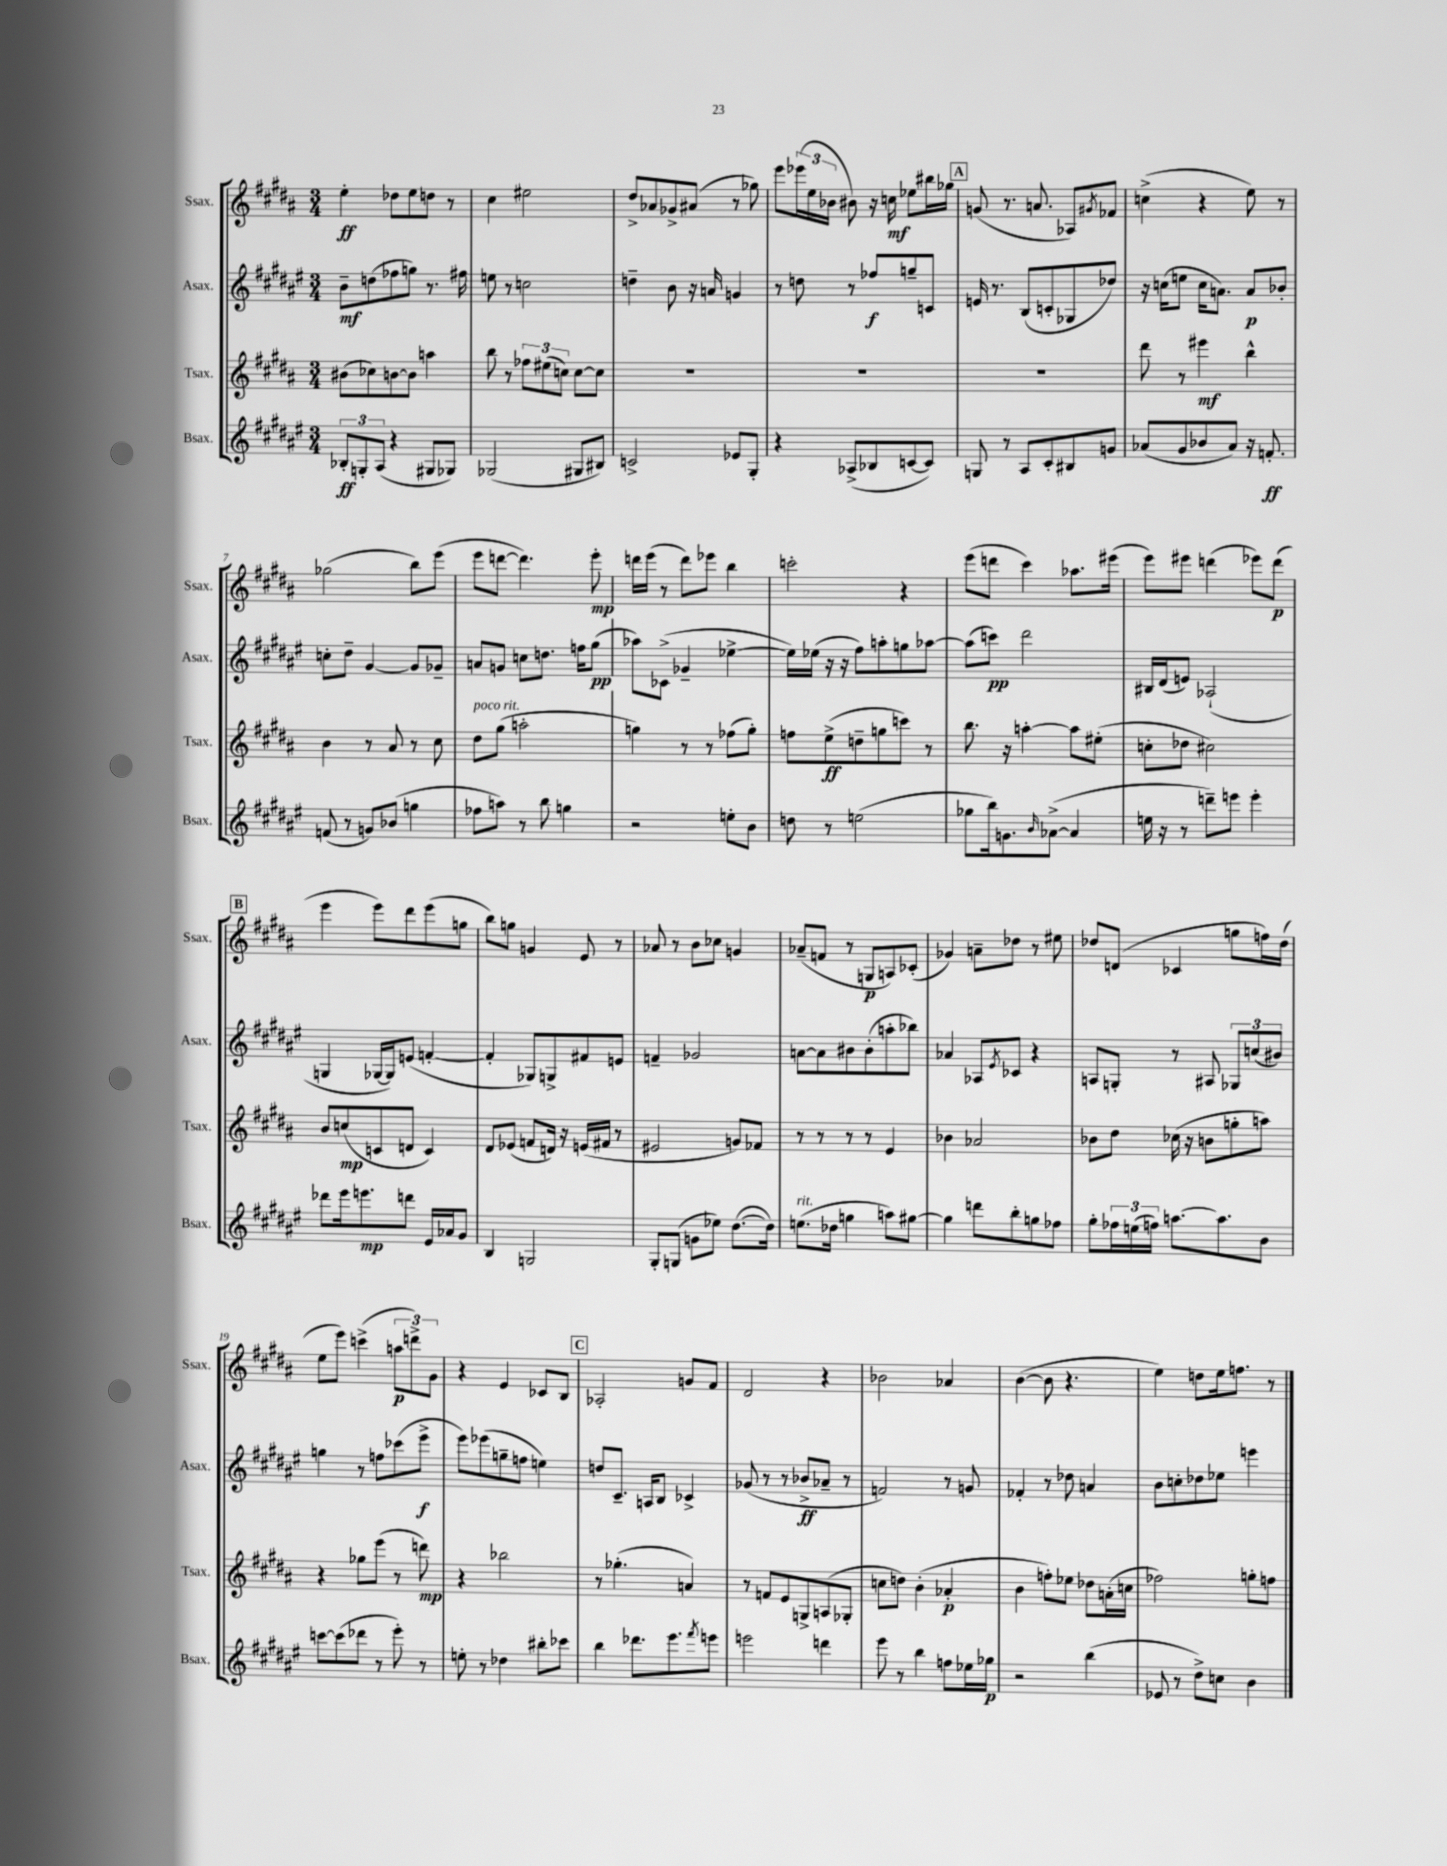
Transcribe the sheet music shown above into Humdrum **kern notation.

**kern	**dynam	**kern	**dynam	**kern	**dynam	**kern	**dynam
*part4	*part4	*part3	*part3	*part2	*part2	*part1	*part1
*staff4	*staff4	*staff3	*staff3	*staff2	*staff2	*staff1	*staff1
*I"Bsax.	*	*I"Tsax.	*	*I"Asax.	*	*I"Ssax.	*
*I'Bsax.	*	*I'Tsax.	*	*I'Asax.	*	*I'Ssax.	*
*clefG2	*	*clefG2	*	*clefG2	*	*clefG2	*
*k[f#c#g#d#a#e#]	*	*k[f#c#g#d#a#]	*	*k[f#c#g#d#a#e#]	*	*k[f#c#g#d#a#]	*
*M3/4	*	*M3/4	*	*M3/4	*	*M3/4	*
=1	=1	=1	=1	=1	=1	=1	=1
12B-X'/L	ff	(8b#X\L	.	8b~\L	mf	4ee'\	ff
12Gn'/	.	.	.	.	.	.	.
.	.	8cc-X\)	.	(8ddn\	.	.	.
(12A#/J	.	.	.	.	.	.	.
4r	.	[8bn\	.	8ff-X\	.	8dd-X\L	.
.	.	8b\J]	.	8ggn\J)	.	8ee\	.
8G#X/L	.	4aan\	.	8.r	.	8ddn\J	.
8G-X/J)	.	.	.	.	.	8r	.
.	.	.	.	16ff#X\	.	.	.
=2	=2	=2	=2	=2	=2	=2	=2
(2G-X/	.	8bb\	.	8een\	.	4cc#\	.
.	.	8r	.	8r	.	.	.
.	.	12ff-X\L	.	2ccn\	.	2ee#X\	.
.	.	(12ee#X\	.	.	.	.	.
.	.	12ccn\J)	.	.	.	.	.
8G#X/L	.	[8cc\L	.	.	.	.	.
8B#X/J)	.	8cc\J]	.	.	.	.	.
=3	=3	=3	=3	=3	=3	=3	=3
2cn^/	.	2.r	.	4ddn~\	.	8dd#^/L	.
.	.	.	.	.	.	8a-X/	.
.	.	.	.	8b\	.	8g-X^/	.
.	.	.	.	16r	.	(8a#X/J	.
.	.	.	.	16an/	.	.	.
8e-X/L	.	.	.	4gn/	.	8r	.
8G#'/J	.	.	.	.	.	8gg-X\)	.
=4	=4	=4	=4	=4	=4	=4	=4
4r	.	2.r	.	8r	.	8eee\L	.
.	.	.	.	8ddn\	.	(24eee-X\L	.
.	.	.	.	.	.	24ee\	.
.	.	.	.	.	.	24b-X\JJ	.
(8A-X^/L	.	.	.	8r	.	8b#X\)	.
8B-X/	.	.	.	8ff-X/L	f	16r	.
.	.	.	.	.	.	16ccn\	mf
[8cn/	.	.	.	8ggn~/	.	8ee-X\L	.
8c/J])	.	.	.	8cn/J	.	16bb#X\L	.
.	.	.	.	.	.	16gg-X\JJ	.
!!LO:REH:place=s1:t=A
=5	=5	=5	=5	=5	=5	=5	=5
8Gn/	.	2.r	.	16en/	.	(8gn/	.
.	.	.	.	8.r	.	.	.
8r	.	.	.	.	.	8.r	.
8A#/L	.	.	.	(8B/L	.	.	.
.	.	.	.	.	.	8.an/	.
8c#'/	.	.	.	8cn'/	.	.	.
8B#X/	.	.	.	8G-X/	.	8A-X/L)	.
.	.	.	.	.	.	8qg#X/	.
8gn/J	.	.	.	8dd-X/J)	.	8f-X/J	.
=6	=6	=6	=6	=6	=6	=6	=6
(8a-X/L	.	8ddd#\	.	16r	.	(4ccn^\	.
.	.	.	.	(16ccn\KL	.	.	.
8g#/	.	8r	.	8een\J	.	.	.
8b-X/	.	4eee#X\	mf	16cc\KL	.	4r	.
.	.	.	.	8.an\J)	.	.	.
8a-/J)	.	.	.	.	.	.	.
16r	.	4bb^^\	.	8a/L	p	8ee\)	.
8.fn'/	ff	.	.	.	.	.	.
.	.	.	.	8b-X'/J	.	8r	.
!!LO:LB:g=z
=7	=7	=7	=7	=7	=7	=7	=7
(8fn/	.	4b\	.	8ccn'\L	.	(2gg-X\	.
8r	.	.	.	8dd#~\J	.	.	.
8gn/L)	.	8r	.	[4g#/	.	.	.
(8b-X/J	.	8a#/	.	.	.	.	.
4ggn\	.	8r	.	8g#/L]	.	8bb\L)	.
.	.	8cc#\	.	8g-X~/J	.	(8eee\J	.
=8	=8	=8	=8	=8	=8	=8	=8
!	!	!LO:TX:a:i:t=poco rit.	!	!	!	!	!
8ff-X\L	.	8dd#\L	.	8an/L	.	8eee\L	.
8aan\J)	.	(8gg#\J	.	8gn/J	.	[8dddn\J	.
8r	.	2aan'\	.	8ccn\L	.	4.ddd\])	.
8bb\	.	.	.	8.ddn\J	.	.	.
4ggn\	.	.	.	.	.	.	.
.	.	.	.	16ffn\KL	.	.	.
.	.	.	.	(8gg#\J	pp	8eee'\	mp
=9	=9	=9	=9	=9	=9	=9	=9
2r	.	4ggn\)	.	8aa-X\L)	.	16dddn\LL	.
.	.	.	.	.	.	(16eee\JJ	.
.	.	.	.	(8c-X^\J	.	8r	.
.	.	8r	.	4g-X~/	.	8ddd\L)	.
.	.	8r	.	.	.	8eee-X\J	.
8een'\L	.	(8ff-X\L	.	[4ee-X^\	.	4bb\	.
8b\J	.	8gg'\J)	.	.	.	.	.
=10	=10	=10	=10	=10	=10	=10	=10
8ddn\	.	8ffn\L	.	16ee-\LL])	.	2cccn'\	.
.	.	.	.	(16ee-X\JJ	.	.	.
8r	.	(8ee^\	ff	16r	.	.	.
.	.	.	.	16r	.	.	.
(2een\	.	8ddn~\	.	8ff#\L)	.	.	.
.	.	8ggn\	.	8aan'\	.	.	.
.	.	8cccn\J)	.	8ggn\	.	4r	.
.	.	8r	.	[8aa-X\J	.	.	.
=11	=11	=11	=11	=11	=11	=11	=11
8gg-X\L	.	8.bb\	.	(8aa-\L]	.	(8eee\L	.
16bb\k)	.	.	.	8cccn\J)	pp	8dddn\J	.
8.gn\	.	16r	.	.	.	.	.
.	.	[4aan'\	.	2ddd#\	.	4ccc#\)	.
16qqb/	.	.	.	.	.	.	.
([8a-X^\J	.	.	.	.	.	.	.
4a-/]	.	8aa\L]	.	.	.	8.aa-X\L	.
.	.	(8ee#X'\J	.	.	.	.	.
.	.	.	.	.	.	(16eee#X\Jk	.
=12	=12	=12	=12	=12	=12	=12	=12
16een\	.	8ccn'\L	.	16B#X/LL	.	8eee\L)	.
16r	.	.	.	(16d#/J	.	.	.
8r	.	8dd-X\J	.	8en/J)	.	8eee#X\J	.
8dddn~\L)	.	2cc#X\)	.	(2A-X`/	.	(4dddn\	.
8eeen\J	.	.	.	.	.	.	.
4eee'\	.	.	.	.	.	8eee-X\L)	.
.	.	.	.	.	.	(8ddd\J	p
!!LO:LB:g=z
!!LO:REH:place=s1:t=B
=13	=13	=13	=13	=13	=13	=13	=13
8ddd-X\L	.	8b/L	.	4Gn/	.	4eee\	.
16eee#\k	.	(8ccn/	mp	.	.	.	.
8.eeen\	mp	.	.	.	.	.	.
.	.	8cn/	.	[16G-X/LL	.	8eee\L)	.
.	.	.	.	16G-/J])	.	.	.
8dddn\J	.	8dn/J	.	(8en/J	.	8ddd#\	.
16e#/LL	.	4c/)	.	[4fn'/	.	(8eee\	.
16a-X/J	.	.	.	.	.	.	.
8g#/J	.	.	.	.	.	8ggn\J	.
=14	=14	=14	=14	=14	=14	=14	=14
4B/	.	8d#/L	.	4f'/]	.	8bb\L)	.
.	.	(8e-X/J	.	.	.	8ggn\J	.
2Gn/	.	8fn/L	.	8G-X/L)	.	4gn/	.
.	.	16dn/Jk)	.	8Gn^/	.	.	.
.	.	16r	.	.	.	.	.
.	.	(16en/LL	.	8f#X/	.	8e/	.
.	.	16f#X/JJ	.	.	.	.	.
.	.	8r	.	8en/J	.	8r	.
=15	=15	=15	=15	=15	=15	=15	=15
8G#'/L	.	2e#X/	.	4fn~/	.	8a-X/	.
(8Gn/J	.	.	.	.	.	8r	.
8gn\L	.	.	.	2g-X/	.	8b\L	.
8ee-X\J)	.	.	.	.	.	8cc-X\J	.
([8.dd#\L	.	8gn/L)	.	.	.	4gn/	.
.	.	8f-X/J	.	.	.	.	.
16dd#\Jk])	.	.	.	.	.	.	.
=16	=16	=16	=16	=16	=16	=16	=16
!LO:TX:a:i:t=rit.	!	!	!	!	!	!	!
(8.een\L	.	8r	.	[8an\L	.	(8a-X~/L	.
.	.	8r	.	8a\]	.	8fn/J	.
16dd-X\Jk	.	.	.	.	.	.	.
4ggn\	.	8r	.	8b#X\	.	8r	.
.	.	8r	.	(8b#'\	.	8Gn/L	p
8aan\L)	.	4e/	.	8aan'\	.	8An/)	.
[8gg#X\J	.	.	.	8bb-X\J)	.	(8c-X'/J	.
=17	=17	=17	=17	=17	=17	=17	=17
4gg#\]	.	4b-X\	.	4a-X/	.	4g-X/)	.
8dddn\L	.	2a-X/	.	8A-X/L	.	8an~\L	.
.	.	.	.	8qe#/	.	.	.
8bb'\	.	.	.	8c-X/J	.	8dd-X\J	.
8ggn\	.	.	.	4r	.	8r	.
8ff-X\J	.	.	.	.	.	8ee#X\	.
=18	=18	=18	=18	=18	=18	=18	=18
8gg#'\L	.	8b-X\L	.	8An/L	.	8dd-X/L	.
24ff-X\L	.	8dd#\J	.	8Gn'/J	.	(8dn/J	.
(24een\	.	.	.	.	.	.	.
24ffn\JJ)	.	.	.	.	.	.	.
[8.aan\L	.	(16cc-X\	.	8r	.	4c-X/	.
.	.	16r	.	.	.	.	.
.	.	8bn\L	.	8A#X/	.	.	.
8.aa\]	.	.	.	.	.	.	.
.	.	8ggn'\	.	12G-X/L	.	8ggn\L	.
.	.	.	.	(12ccn/	.	.	.
8b\J	.	8aan\J)	.	.	.	16ffn\L)	.
.	.	.	.	12b#X/J)	.	.	.
.	.	.	.	.	.	(16dd-\JJ	.
!!LO:LB:g=z
=19	=19	=19	=19	=19	=19	=19	=19
[8cccn\L	.	4r	.	4ggn\	.	8ee\L	.
(8ccc\]	.	.	.	.	.	8eee\J)	.
8ddd-X\J	.	8gg-X\L	.	8r	.	(4cccn^\	.
8r	.	(8eee\J	.	8ffn\L	.	.	.
8eee#'\)	.	8r	.	(8ccc-X\	.	12aan\L	p
.	.	.	.	.	.	12dddn^\)	.
8r	.	8dddn\)	mp	8eee#^\J	f	.	.
.	.	.	.	.	.	12g#\J	.
=20	=20	=20	=20	=20	=20	=20	=20
8een'\	.	4r	.	8eee#\L)	.	4r	.
8r	.	.	.	(8eee-X\	.	.	.
4dd-X\	.	2bb-X\	.	8ggn~\	.	4e/	.
.	.	.	.	8ffn\J	.	.	.
8bb#X'\L	.	.	.	4een\)	.	8c-X/L	.
8ccc-X\J	.	.	.	.	.	8B/J	.
!!LO:REH:place=s1:t=C
=21	=21	=21	=21	=21	=21	=21	=21
4bb\	.	8r	.	8ddn/L	.	2A-X'/	.
.	.	(4.gg-X'\	.	8.c#~/J	.	.	.
8.ddd-X\L	.	.	.	.	.	.	.
.	.	.	.	16An/KL	.	.	.
.	.	.	.	8B/J	.	.	.
8.eee#\	.	.	.	.	.	.	.
.	.	4an/)	.	4c-X^/	.	8gn/L	.
8qfff#/	.	.	.	.	.	.	.
8eeen\J	.	.	.	.	.	8f#/J	.
=22	=22	=22	=22	=22	=22	=22	=22
2eeen\	.	8r	.	(8g-X/	.	2d#/	.
.	.	8fn/L	.	8r	.	.	.
.	.	8e/	.	8r	.	.	.
.	.	8Gn^/	.	8b-X^/L	ff	.	.
4dddn\	.	(8An/	.	8a-X~/J	.	4r	.
.	.	8G-X'/J	.	8r	.	.	.
=23	=23	=23	=23	=23	=23	=23	=23
8eee#\	.	8ccn\L	.	2fn/)	.	2b-X\	.
8r	.	8ddn\J)	.	.	.	.	.
4bb\	.	(4b'\	.	.	.	.	.
8ffn\L	.	4a-X'/	p	8r	.	4a-X/	.
16ee-X\L	.	.	.	8gn/	.	.	.
16gg-X\JJ	p	.	.	.	.	.	.
=24	=24	=24	=24	=24	=24	=24	=24
2r	.	4b\	.	4f-X'/	.	([4b\	.
.	.	8ffn'\L)	.	8r	.	8b\]	.
.	.	8ee-X\J	.	8dd-X\	.	4.r	.
(4bb\	.	8dd-X\L	.	4an/	.	.	.
.	.	(16an'\L	.	.	.	.	.
.	.	16ccn\JJ	.	.	.	.	.
=25	=25	=25	=25	=25	=25	=25	=25
8e-X/	.	2ff-X\)	.	8b\L	.	4ee\)	.
8r	.	.	.	8ccn'\	.	.	.
8dd#^\L)	.	.	.	8dd-X\	.	8ddn\L	.
8ccn\J	.	.	.	8ee-X\J	.	16ee\k	.
.	.	.	.	.	.	8.ffn\J	.
4b\	.	8ggn'\L	.	4eeen\	.	.	.
.	.	8ffn\J	.	.	.	8r	.
==	==	==	==	==	==	==	==
*-	*-	*-	*-	*-	*-	*-	*-
